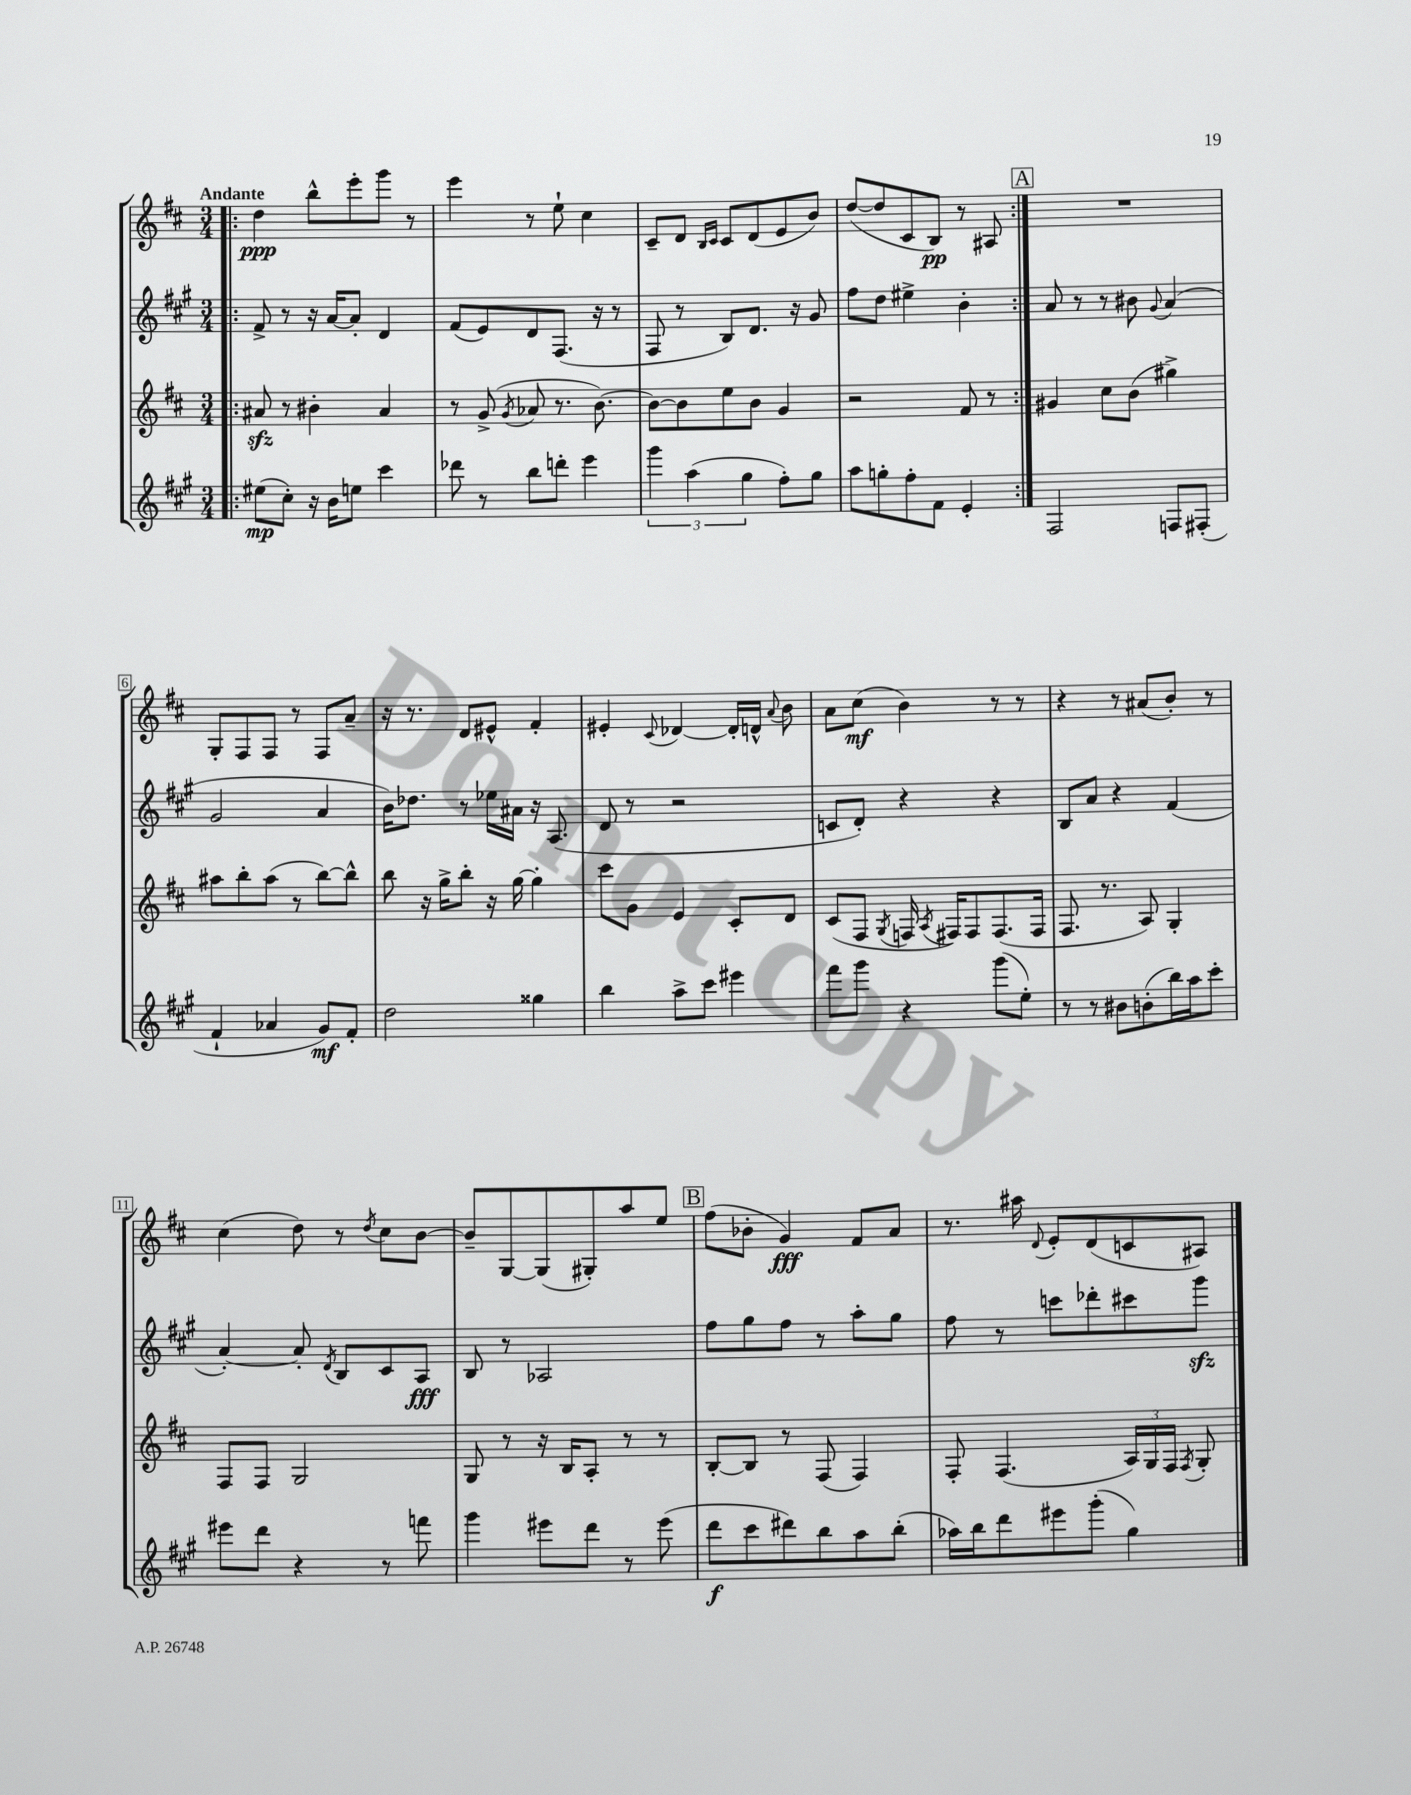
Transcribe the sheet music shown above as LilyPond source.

<<
\new StaffGroup <<
\new Staff = "s0" {
    \clef treble \key d \major \numericTimeSignature \time 3/4 \tempo "Andante"
    \autoBeamOff \repeat volta 2 { \bar ".|:" d''4\ppp b''8[-^ e'''8-. g'''8] r8 |
    e'''4 r8 e''8-! cis''4 |
    cis'8[-- d'8] \grace { b16[ cis'16] } cis'8[ d'8( e'8 b'8]) |
    d''8[~( d''8 cis'8 b8]\pp) r8 ais8 | }
    \mark \markup { \box "A" } R2. |
    g8[-. fis8 fis8] r8 fis8[ a'8]-- |
    r16 r8. d'8[ eis'8]-^ fis'4-. |
    eis'4-. \appoggiatura { cis'8 } des'4~ des'16[-. d'16]-^ \appoggiatura { a'8 } b'8 |
    a'8[ cis''8]\mf( b'4) r8 r8 |
    r4 r8 ais'8[( b'8]-.) r8 |
    cis''4( d''8) r8 \acciaccatura { d''8 } cis''8[ b'8]~ |
    b'8[-- g8~ g8( gis8-.) a''8 e''8] |
    \mark \markup { \box "B" } fis''8[( bes'8]-. g'4\fff) fis'8[ a'8] |
    r8. ais''16 \appoggiatura { d'8 } e'8[-. d'8( c'8 ais8]) \bar "|." |
}
\new Staff = "s1" {
    \clef treble \key a \major \numericTimeSignature \time 3/4
    \autoBeamOff \repeat volta 2 { \bar ".|:" fis'8-> r8 r16 a'16[~ a'8]-. d'4 |
    fis'8[( e'8) d'8 fis8.]( r16 r8 |
    fis8 r8 b8[) d'8.] r16 gis'8 |
    fis''8[ d''8] eis''4-> b'4-. | }
    \mark \markup { \box "A" } a'8 r8 r8 bis'8 \appoggiatura { gis'8 } a'4( |
    gis'2 a'4 |
    b'16[) des''8.] r8 ees''16[ ais'16] r16 a8.( |
    d'8 r8 r2 |
    c'8[ d'8]-.) r4 r4 |
    b8[ a'8] r4 fis'4( |
    a'4~-.) a'8-. \acciaccatura { d'8 } b8[ cis'8 a8]\fff |
    b8 r8 aes2 |
    \mark \markup { \box "B" } fis''8[ gis''8 fis''8] r8 a''8[-. gis''8] |
    fis''8 r8 c'''8[ des'''8-. cis'''8 gis'''8]\sfz \bar "|." |
}
\new Staff = "s2" {
    \clef treble \key d \major \numericTimeSignature \time 3/4
    \autoBeamOff \repeat volta 2 { \bar ".|:" ais'8\sfz r8 bis'4-. ais'4 |
    r8 g'8->( \acciaccatura { g'8 } aes'8 r8. b'8.~) |
    b'8[~ b'8 e''8 b'8] g'4 |
    r2 fis'8 r8 | }
    \mark \markup { \box "A" } gis'4 cis''8[ b'8]( gis''4->) |
    ais''8[ b''8-. ais''8]( r8 b''8[~) b''8]-^ |
    b''8 r16 g''16[-> b''8]-. r16 g''16~ g''4-. |
    cis'''8[ g'8] e'4 cis'8[-. d'8] |
    cis'8[( fis8] \acciaccatura { g8 } f16 \acciaccatura { a8 } fis16[) fis8 fis8.( fis16] |
    fis8. r8. a8) g4-. |
    fis8[ fis8] g2 |
    g8 r8 r16 b16[ a8]-. r8 r8 |
    \mark \markup { \box "B" } b8[~-. b8] r8 fis8( fis4) |
    fis8-. fis4.( \tuplet 3/2 { a16[) g16 fis16] } \acciaccatura { fis8 } g8-. \bar "|." |
}
\new Staff = "s3" {
    \clef treble \key a \major \numericTimeSignature \time 3/4
    \autoBeamOff \repeat volta 2 { \bar ".|:" eis''8[\mp( cis''8]-.) r16 b'16[ e''8] cis'''4 |
    des'''8 r8 b''8[ d'''8]-. e'''4 |
    \tuplet 3/2 { gis'''4 a''4( gis''4 } fis''8[-.) gis''8] |
    a''8[ g''8-. fis''8-. fis'8] e'4-. | }
    \mark \markup { \box "A" } fis2 f8[ fis8]-.( |
    fis'4-! aes'4 gis'8[\mf) fis'8]-. |
    d''2 gisis''4 |
    b''4 a''8[-> cis'''8] eis'''4 |
    fis'''8[ gis'''8] r4 gis'''8[( e''8]-.) |
    r8 r8 bis'8[ b'8-.( b''16) a''16 cis'''8]-. |
    eis'''8[ d'''8] r4 r8 f'''8 |
    gis'''4 eis'''8[ d'''8] r8 eis'''8( |
    \mark \markup { \box "B" } d'''8[\f cis'''8 dis'''8) b''8 a''8 b''8]-.( |
    aes''16[) b''16 d'''8 eis'''8 gis'''8]-.( gis''4) \bar "|." |
}
>>
>>
\layout { \context { \Score \override BarNumber.stencil = #(make-stencil-boxer 0.1 0.3 ly:text-interface::print) } }
